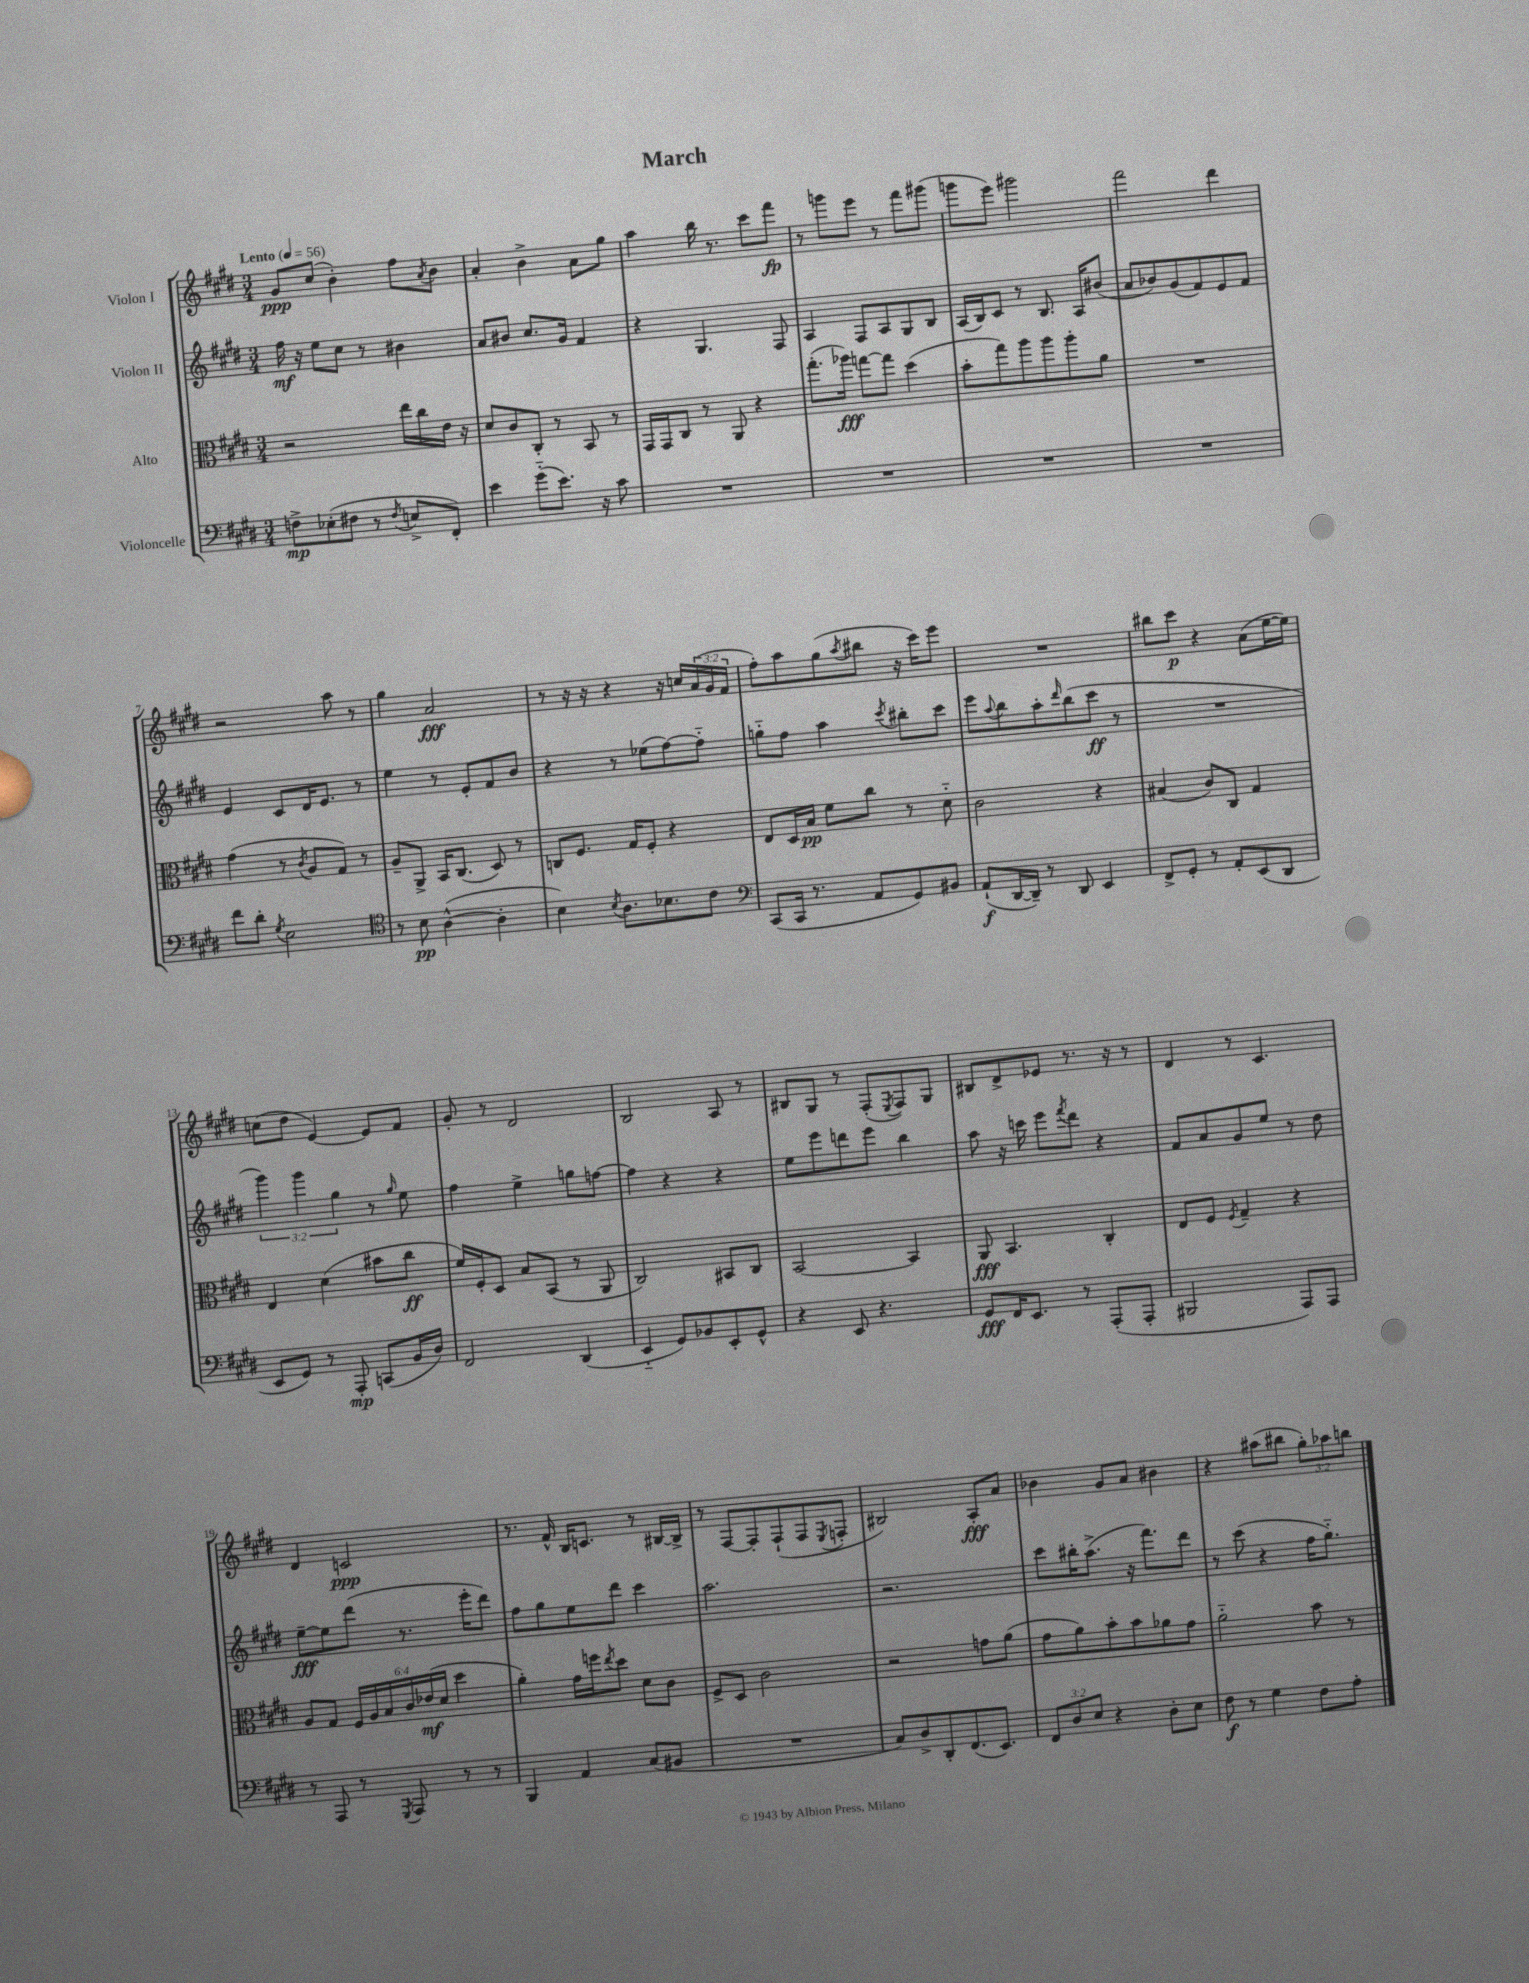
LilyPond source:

\header { title = "March" }
<<
\new StaffGroup <<
\new Staff = "s0" \with { instrumentName = "Violon I" } {
    \clef treble \key e \major \numericTimeSignature \time 3/4 \override Staff.TupletNumber.text = #tuplet-number::calc-fraction-text \tempo "Lento" 4 = 56
    gis'8\ppp cis''8( b'4-.) fis''8 \acciaccatura { a'8 } b'8 |
    a'4-. b'4-> a'8 gis''8 |
    a''4 b''16 r8. cis'''8 fis'''8\fp |
    r8 g'''8 e'''8 r8 fis'''8 gis'''8( |
    g'''8 e'''8) gis'''2 |
    fis'''2 dis'''4 |
    r2 a''8 r8 |
    gis''4 a'2\fff |
    r8 r16 r16 r4 r16 c''16 \tuplet 3/2 { a'16( gis'16 fis'16 } |
    fis''8-.) a''8 gis''8( \acciaccatura { a''8 } bis''8 r16 cis'''16) e'''8 |
    R2. |
    bis''8 cis'''8\p r4 a'8( e''16~ e''16) |
    c''8( dis''8 e'4~) e'8 fis'8 |
    gis'8-. r8 dis'2 |
    b2 a8 r8 |
    bis8 gis8 r8 fis8-.( \acciaccatura { e8 } fis8) gis8 |
    bis8 dis'8-> ees'8 r8. r16 r8 |
    dis'4 r8 cis'4. |
    dis'4 c'2\ppp |
    r8. fis'16-^ b16 c'8. r8 bis16~ bis16-> |
    r8 fis8~ fis8-. fis8-!( fis8 \acciaccatura { e8 } f8-. |
    bis2) a8-.\fff a'8 |
    bes'4 gis'8 a'8 bis'4 |
    r4 ais''8( bis''8 \tuplet 3/2 { gis''8-.) aes''8 b''8 } \bar "|." |
}
\new Staff = "s1" \with { instrumentName = "Violon II" } {
    \clef treble \key e \major \numericTimeSignature \time 3/4 \override Staff.TupletNumber.text = #tuplet-number::calc-fraction-text
    fis''16\mf r16 e''8 cis''8 r8 bis'4 |
    a'8 bis'8 cis''8. gis'16 fis'4 |
    r4 gis4. fis8 |
    a4 fis8 a8 gis8 b8 |
    a16( b16) cis'8 r8 b8. a16 bis'8( |
    a'8 bes'8) gis'8( fis'8) e'8 fis'8 |
    e'4 cis'8 dis'16 e'8. r8 |
    e''4 r8 e'8-. fis'8 b'8 |
    r4 r8 ees''8( fis''8~) fis''8-_ |
    g''8-_ fis''8 a''4 \acciaccatura { cis'''8 } bis''8-. cis'''8 |
    e'''8 \appoggiatura { a''8 } b''8 a''8-. \grace { dis'''16 } b''8( cis'''8\ff r8 |
    R2. |
    \tuplet 3/2 { gis'''4) gis'''4 gis''4 } r8 \grace { gis''16 } e''8 |
    fis''4 e''4-> g''8 f''8~ |
    f''4 r4 r4 |
    e''8 e'''8 d'''8 e'''8 b''4 |
    a''8 r16 c'''16 e'''8 \acciaccatura { fis'''8 } dis'''8 r4 |
    fis'8 a'8 gis'8 e''8 r8 dis''8 |
    e''8~--\fff e''8 dis'''8( r8. e'''16-. dis'''8) |
    fis''8 gis''8 e''8 dis'''8 cis'''4 |
    a''2. |
    r2. |
    cis'''8 bis''16-. a''8.->( r16 fis'''8.) dis'''8 |
    r8 cis'''8( r4 fis''16 gis''8.-_) \bar "|." |
}
\new Staff = "s2" \with { instrumentName = "Alto" } {
    \clef alto \key e \major \numericTimeSignature \time 3/4 \override Staff.TupletNumber.text = #tuplet-number::calc-fraction-text
    r2 e''16 cis''16 e'16 r16 |
    dis'8 cis'8 cis8-. r8 b,8 r8 |
    gis,16 gis,16 cis8 r8 a,8 r4 |
    gis''8.-.( aes''16\fff) g''8~ g''8 dis''4( |
    b'8-. gis''8) a''8 a''8 a''8-. a'8 |
    R2. |
    gis'4( r8 \acciaccatura { cis'8 } a8 gis8) r8 |
    a8-- a,8-> b,16 cis8.( dis8) r8 |
    c8 fis8. gis16 fis8-. r4 |
    e8 dis16 b16\pp fis'8 cis''8 r8 dis'8-_ |
    cis'2 r4 |
    bis4( cis'8) cis8 gis4 |
    e4 dis'4( bis'8 cis''8\ff |
    fis'16) fis16-. dis8 b8 b,8( r8 a,8 |
    cis2) bis,8 cis8 |
    b,2~ b,4 |
    a,8\fff b,4. cis4-. |
    e8 fis8 \acciaccatura { fis8 } gis4-- r4 |
    a8 gis8 \tuplet 6/4 { fis16 a16 b16 cis'16 ees'16\mf( dis'16 } dis''4 |
    a'4-.) gis'16 f''16 \acciaccatura { e''8 } dis''8 dis'8 cis'8 |
    fis8-> dis8 cis'2 |
    r2 g'8 a'8( |
    gis'8 a'8) b'8-. b'8 aes'8 gis'8 |
    a'2-_ b'8 r8 \bar "|." |
}
\new Staff = "s3" \with { instrumentName = "Violoncelle" } {
    \clef bass \key e \major \numericTimeSignature \time 3/4 \override Staff.TupletNumber.text = #tuplet-number::calc-fraction-text
    f8->\mp ees8-.( fis8 r8 \acciaccatura { fis8 } e8-> fis,8-.) |
    e'4 gis'8-_( e'8.) r16 cis'8 |
    R2. |
    R2. |
    R2. |
    R2. |
    fis'8 dis'8-. \acciaccatura { gis8 } e2 |
    \clef tenor r8 b8\pp a4~-^( a4-. |
    b4) \acciaccatura { b8 } a8. bes8. cis'8 |
    \clef bass cis,8( cis,16 r8. a,8 gis,8) bis,8 |
    a,8-!\f( dis,16~ dis,16--) r8 dis,8 e,4 |
    fis,8-> gis,8-. r8 a,8-. e,8( dis,8 |
    e,8 gis,8) r8 a,,8-.\mp c,8( b,16 dis16) |
    fis,2 dis,4( |
    e,4-_ gis,8) bes,8 e,8-. gis,8-^ |
    r4 e,8 r4. |
    gis,8\fff fis,16 e,8. r8 a,,8-.( a,,8-. |
    bis,,2 a,,8) a,,8 |
    r8 a,,8 r8 \acciaccatura { gis,,8 } a,,8 r8 r8 |
    b,,4 a,4 cis8( bis,8 |
    R2. |
    cis8) dis8-> dis,8-. fis,8.( e,8.) |
    \tuplet 3/2 { fis,8 dis8 e8 } r4 dis8-. e8 |
    fis8\f r8 gis4 fis8 a8-. \bar "|." |
}
>>
>>
